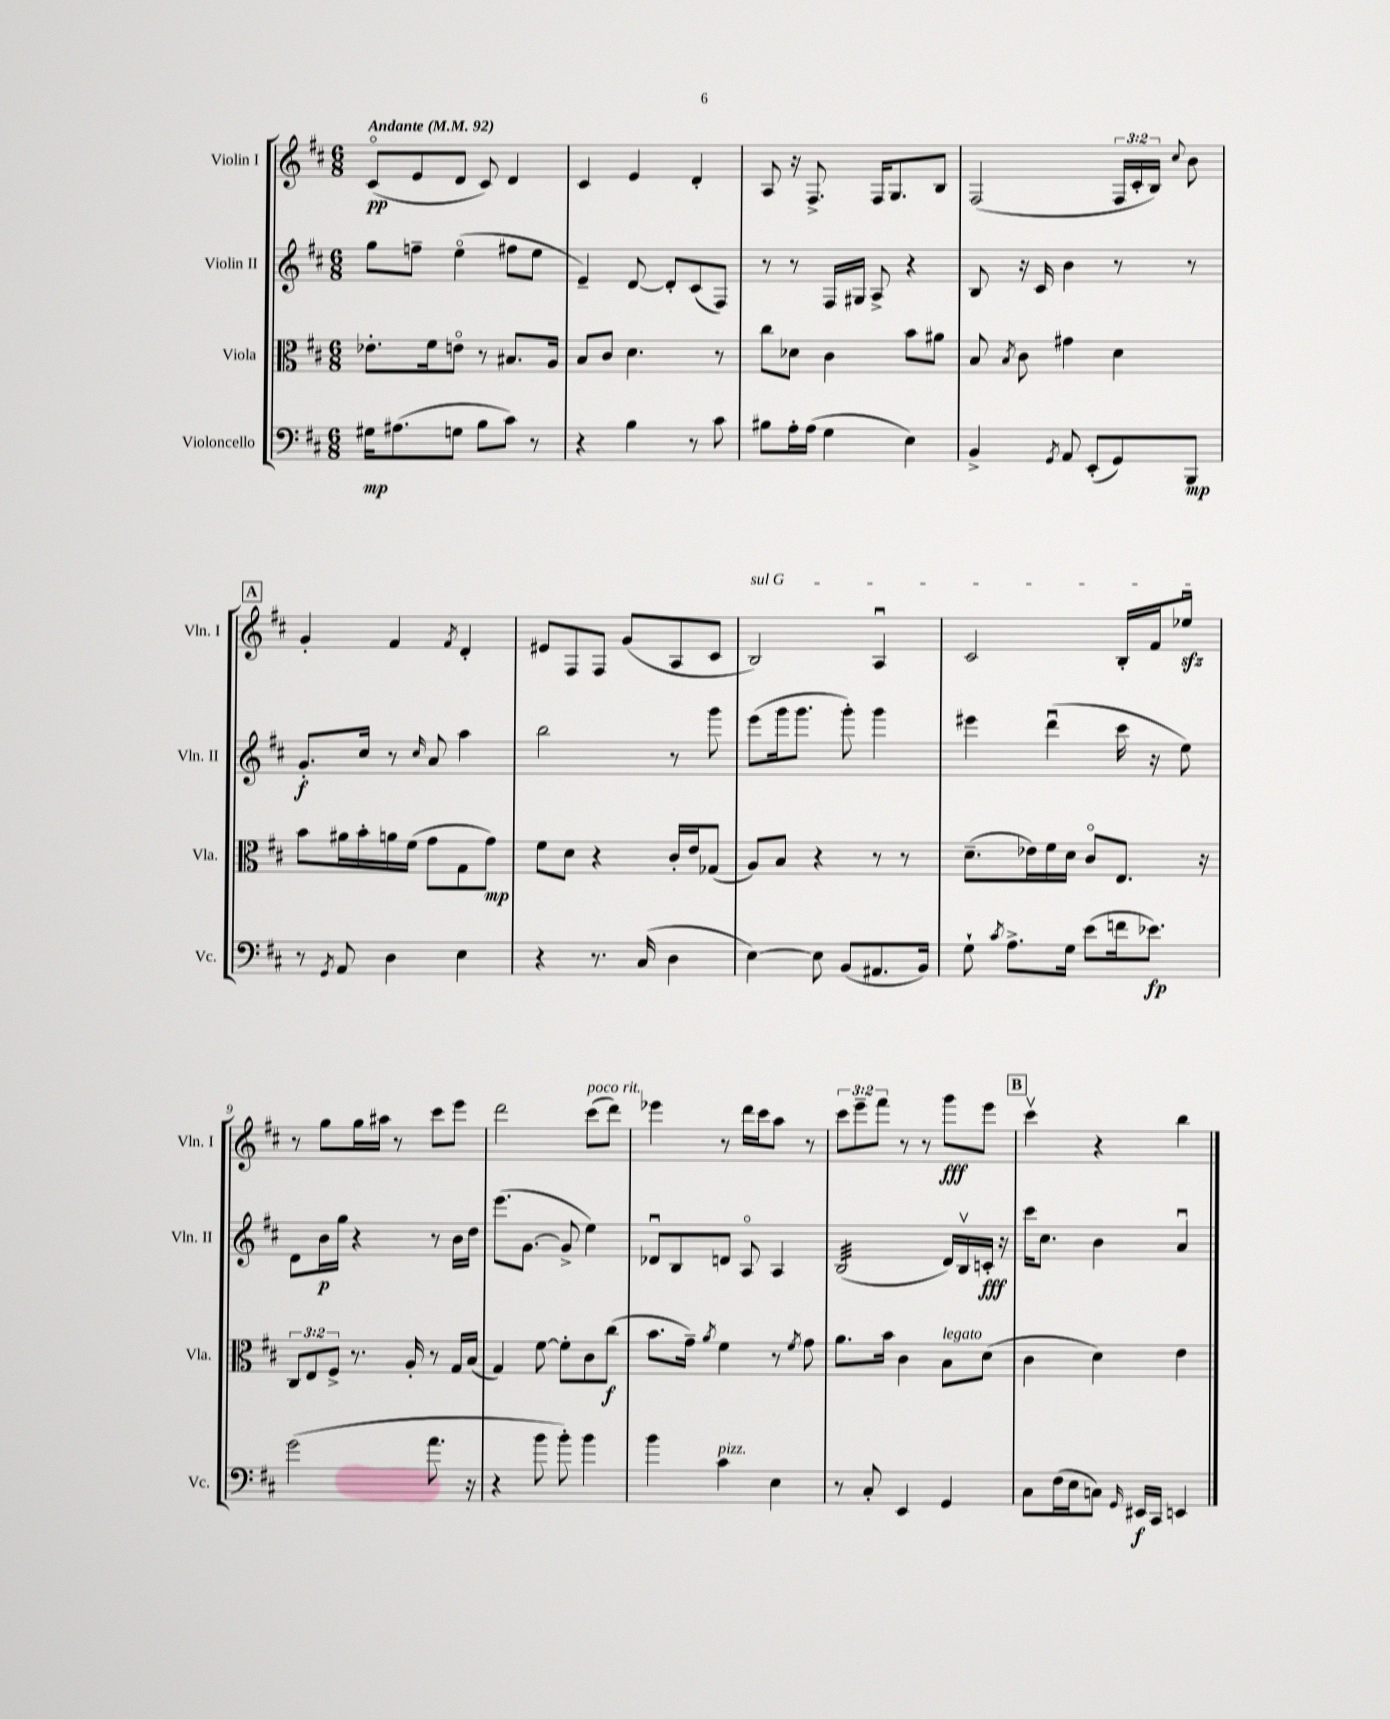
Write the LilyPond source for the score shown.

<<
\new StaffGroup <<
\new Staff = "s0" \with { instrumentName = "Violin I" shortInstrumentName = "Vln. I" } {
    \clef treble \key d \major \numericTimeSignature \time 6/8 \override Staff.TupletNumber.text = #tuplet-number::calc-fraction-text \tempo "Andante" 4 = 92
    \autoBeamOff cis'8[\flageolet\pp( e'8 d'8] cis'8) d'4 |
    cis'4 e'4 d'4-. |
    a8 r16 fis8.-> fis16[ g8. b8] |
    fis2( \tuplet 3/2 { fis16[ cis'16-. b16]) } \appoggiatura { cis''8 } b'8 |
    \mark \markup { \box "A" } g'4-. fis'4 \acciaccatura { fis'8 } d'4-. |
    eis'8[ fis8 fis8] g'8[( a8 cis'8] |
    \once \override TextSpanner.bound-details.left.text = \markup { \italic "sul G" } b2\startTextSpan) a4\downbow |
    cis'2 b16[-. fis'16 ees''8]\downbow\sfz\stopTextSpan |
    r8 g''8[ g''16 ais''16] r8 cis'''8[ e'''8] |
    d'''2 cis'''8[^\markup { \italic "poco rit." }( d'''8]) |
    ees'''4 r8 d'''16[ cis'''16 a''8] r8 |
    \tuplet 3/2 { cis'''8[ e'''8-- fis'''8] } r8 r8 g'''8[\fff e'''8] |
    \mark \markup { \box "B" } cis'''4\upbow r4 b''4 \bar "|." |
}
\new Staff = "s1" \with { instrumentName = "Violin II" shortInstrumentName = "Vln. II" } {
    \clef treble \key d \major \numericTimeSignature \time 6/8
    \autoBeamOff g''8[ f''8]-- e''4\flageolet( fis''8[ e''8] |
    e'4--) d'8~ d'8[-. cis'8( fis8]) |
    r8 r8 fis16[ gis16] a8-> r4 |
    b8 r16 cis'16 b'4 r8 r8 |
    \mark \markup { \box "A" } g'8.[-.\f cis''16] r8 \grace { cis''16 } a'8 a''4 |
    b''2 r8 g'''8 |
    e'''8[( g'''16 g'''8.] g'''8-.) g'''4 |
    eis'''4 d'''4\downbow( cis'''16 r16 e''8) |
    d'8[ b'16\p g''16] r4 r8 b'16[ d''16] |
    e'''8.[( g'8.]~ g'8-> e''4) |
    des'8[\downbow b8 d'8] a8\flageolet a4 |
    b2:32( d'16[) b16\upbow c'16]-.\fff r16 |
    \mark \markup { \box "B" } cis'''16[ cis''8.] b'4 a'4\downbow \bar "|." |
}
\new Staff = "s2" \with { instrumentName = "Viola" shortInstrumentName = "Vla." } {
    \clef alto \key d \major \numericTimeSignature \time 6/8 \override Staff.TupletNumber.text = #tuplet-number::calc-fraction-text
    \autoBeamOff ees'8.[-. fis'16 e'8]\flageolet r8 bis8.[ a16] |
    b8[ cis'8] d'4. r8 |
    cis''8[ des'8] cis'4 b'8[ ais'8] |
    b8 \acciaccatura { b8 } cis'8 gis'4 d'4 |
    \mark \markup { \box "A" } b'8[ ais'16 b'16-. a'16 fis'16]( g'8[ g8 g'8]\mp) |
    fis'8[ d'8] r4 cis'16[-. e'16 ges8]( |
    a8[) b8] r4 r8 r8 |
    d'8.[--( ees'16) fis'16 d'16] cis'8[\flageolet e8.] r16 |
    \tuplet 3/2 { cis8[ e8 fis8]-> } r8. a16-. r8 g16[ b16]( |
    g4) fis'8~ fis'8[-. cis'8 cis''8]\f( |
    b'8.[ g'16]--) \acciaccatura { a'8 } fis'4 r8 \acciaccatura { fis'8 } g'8 |
    a'8.[ b'16] cis'4 b8[^\markup { \italic "legato" } d'8]( |
    \mark \markup { \box "B" } cis'4 d'4) e'4 \bar "|." |
}
\new Staff = "s3" \with { instrumentName = "Violoncello" shortInstrumentName = "Vc." } {
    \clef bass \key d \major \numericTimeSignature \time 6/8
    \autoBeamOff gis16[\mp ais8.( g8] b8[ cis'8]) r8 |
    r4 b4 r8 cis'8 |
    bis8[ a16-. a16]( g4 e4) |
    b,4-> \acciaccatura { g,8 } a,8 e,8[-.( g,8) b,,8]\mp |
    \mark \markup { \box "A" } r8 \acciaccatura { g,8 } a,8 d4 e4 |
    r4 r8. cis16( d4 |
    e4~) e8 b,8[( ais,8. b,16]) |
    g8-! \acciaccatura { cis'8 } a8.[-> g16] e'8[( f'16 ees'8.]\fp) |
    g'2( a'8. r16 |
    r4 b'8 b'8-.) b'4 |
    b'4 cis'4^\markup { \italic "pizz." } e4 |
    r8 cis8-. e,4 g,4 |
    \mark \markup { \box "B" } cis8[ fis16( e16 c8]) \grace { g,16 } eis,16[\f cis,16] e,4 \bar "|." |
}
>>
>>
